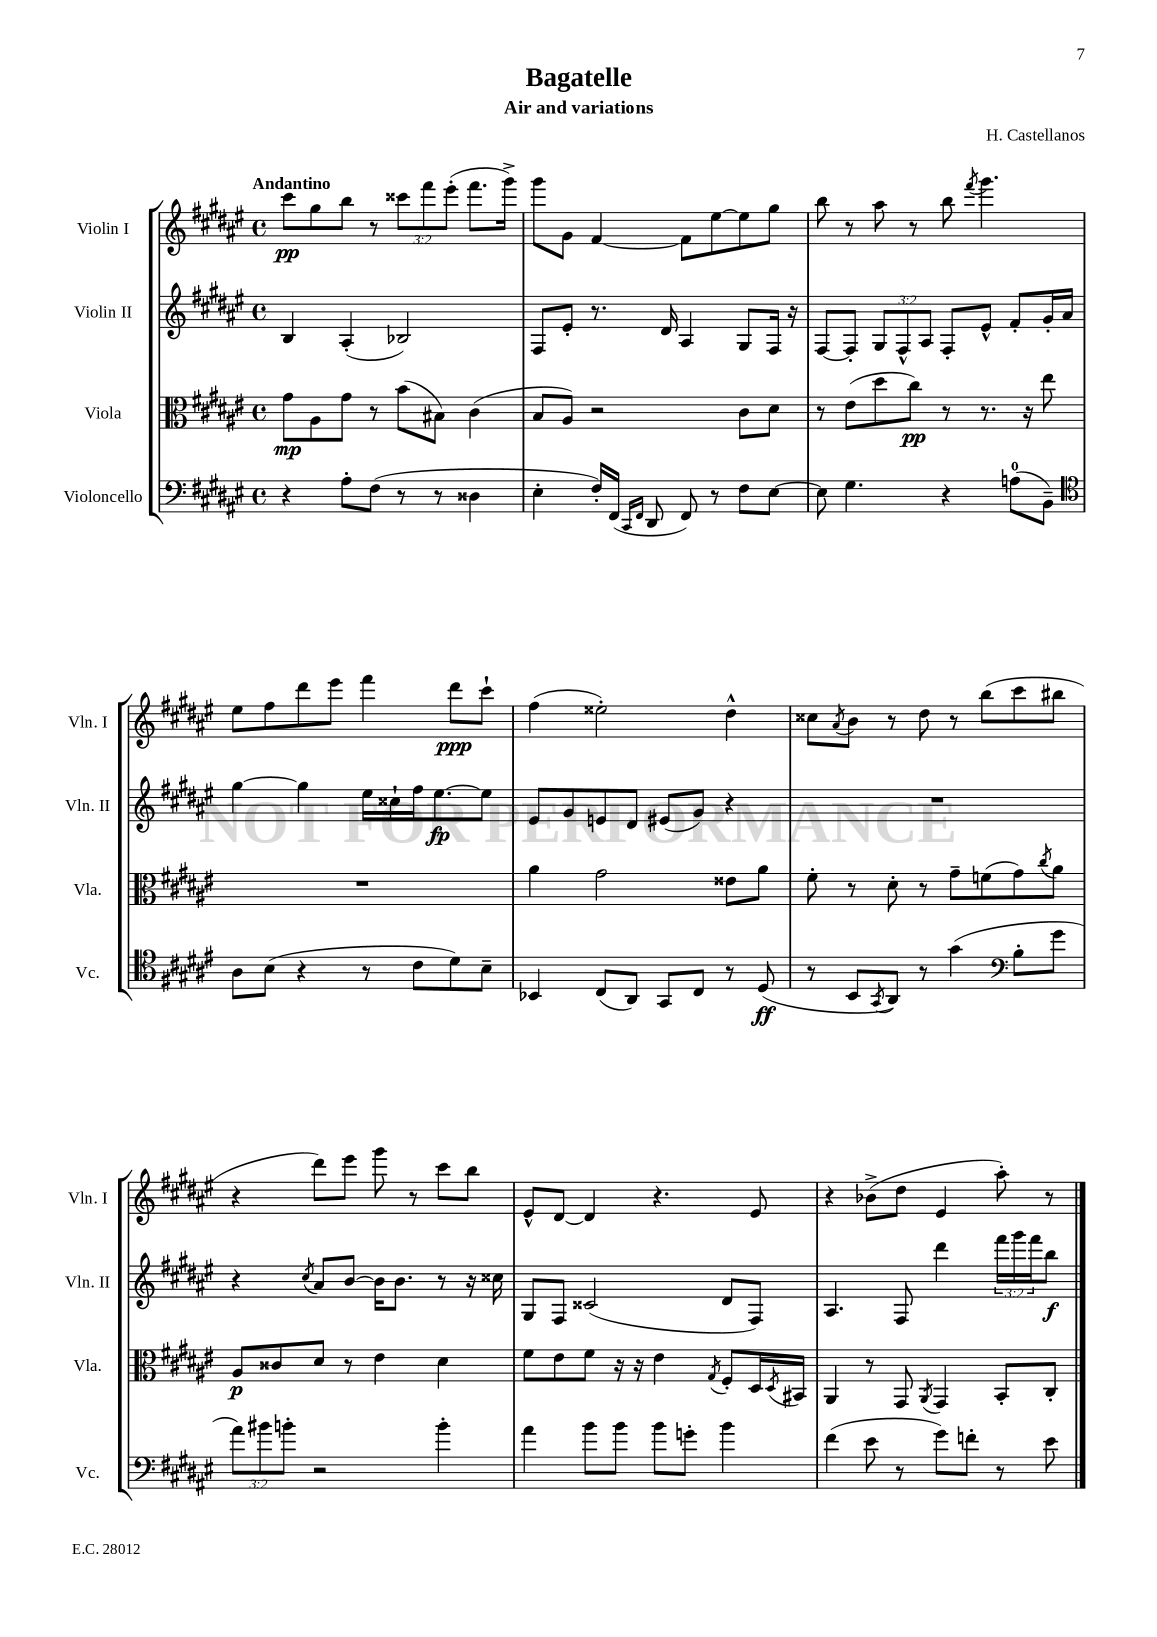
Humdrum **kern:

**kern	**kern	**kern	**kern
*staff4	*staff3	*staff2	*staff1
*clefF4	*clefC3	*clefG2	*clefG2
*k[f#c#g#d#a#e#]	*k[f#c#g#d#a#e#]	*k[f#c#g#d#a#e#]	*k[f#c#g#d#a#e#]
*M4/4	*M4/4	*M4/4	*M4/4
*met(c)	*met(c)	*met(c)	*met(c)
4r	8g#\L	4B/	8ccc#\L
.	8A#\	.	8gg#\
8A#'\L	8g#\J	(4A#'/	8bb\J
(8F#\J	8r	.	8r
8r	(8b\L	2B-/)	12ccc##\L
.	.	.	12fff#\
8r	8B#\J)	.	.
.	.	.	(12eee#'\J
4D##\	(4c#\	.	8.fff#\L
.	.	.	16ggg#^\Jk)
=	=	=	=
4E#'\	8B/L	8F#/L	8ggg#\L
.	8A#/J)	8e#'/J	8g#\J
16F#'/LL)	2r	8.r	[4f#/
(16FF#/JJ	.	.	.
16qqCC#/LL	.	.	.
16qqFF#/JJ	.	.	.
8DD#/	.	.	.
.	.	16d#/	.
8FF#/)	.	4A#/	8f#\]L
8r	.	.	[8ee#\
8F#\L	8c#\L	8G#/L	8ee#\]
[8E#\J	8d#\J	16F#/Jk	8gg#\J
.	.	16r	.
=	=	=	=
8E#\]	8r	[8F#/L	8bb\
4.G#\	(8e#\L	8F#'/]J	8r
.	8dd#\	12G#/L	8aa#\
.	.	12F#^^/	.
.	8cc#\J)	.	8r
.	.	12A#/J	.
4r	8r	8F#'/L	8bb\
.	.	.	8qfff#/
.	8.r	8e#^^/J	4.ggg#\
(8A\L	.	8f#'/L	.
.	16r	.	.
8BB~\J)	8ee#\	16g#'/L	.
.	.	16a#/JJ	.
=	=	=	=
*clefC4	*	*	*
8A#\L	1r	[4gg#\	8ee#\L
(8B\J	.	.	8ff#\
4r	.	4gg#\]	8ddd#\
.	.	.	8eee#\J
8r	.	16ee#\LL	4fff#\
.	.	16cc##`\	.
8c#\L	.	16ff#\J	.
.	.	[8.ee#\	.
8d#\)	.	.	8ddd#\L
8B~\J	.	8ee#\]J	8ccc#`\J
=	=	=	=
4BB-/	4a#\	8e#/L	(4ff#\
.	.	8g#/	.
(8C#/L	2g#\	8e/	2ee##'\)
8AA#/J)	.	8d#/J	.
8GG#/L	.	(8e#/L	.
8C#/J	.	8g#/J)	.
8r	8e##\L	4r	4dd#^^\
(8D#/	8a#\J	.	.
=	=	=	=
8r	8f#'\	1r	8cc##\L
.	.	.	8qa#/
8BB/L	8r	.	8b\J
8qGG#/	.	.	.
8AA#/J)	8d#'\	.	8r
8r	8r	.	8dd#\
(4g#\	8g#~\L	.	8r
.	(8f\	.	(8bb\L
*clefF4	*	*	*
8B'\L	8g#\)	.	8ccc#\
.	8qcc#/	.	.
8g#\J	8a#\J	.	8bb#\J
=	=	=	=
12a#\L)	8A#/L	4r	4r
12b#\	.	.	.
.	8c##/	.	.
12b'\J	.	.	.
.	.	8qcc#/	.
2r	8d#/J	8a#/L	8ddd#\L)
.	8r	[8b/J	8eee#\J
.	4e#\	16b\]LK	8ggg#\
.	.	8.b\J	.
.	.	.	8r
4b'\	4d#\	8r	8ccc#\L
.	.	16r	8bb\J
.	.	16cc##\	.
=	=	=	=
4a#\	8f#\L	8G#/L	8e#^^/L
.	8e#\	8F#/J	[8d#/J
8b\L	8f#\J	(2c##/	4d#/]
8b\J	16r	.	.
.	16r	.	.
8b\L	4e#\	.	4.r
8g'\J	.	.	.
.	8qG#/	.	.
4b\	8F#'/L	8d#/L	.
.	16D#/L	8F#/J)	8e#/
.	8qD#/	.	.
.	16BB#/JJ	.	.
=	=	=	=
(4f#\	4AA#/	4.A#/	4r
8e#\	8r	.	(8b-^\L
8r	8GG#/	8F#/	8dd#\J
.	8qAA#/	.	.
8g#\L)	4GG#/	4ddd#\	4e#/
8f'\J	.	.	.
8r	8BB'/L	24fff#\LL	8aa#'\)
.	.	24ggg#\	.
.	.	24fff#\J	.
8e#\	8C#'/J	8bb\J	8r
==	==	==	==
*-	*-	*-	*-
